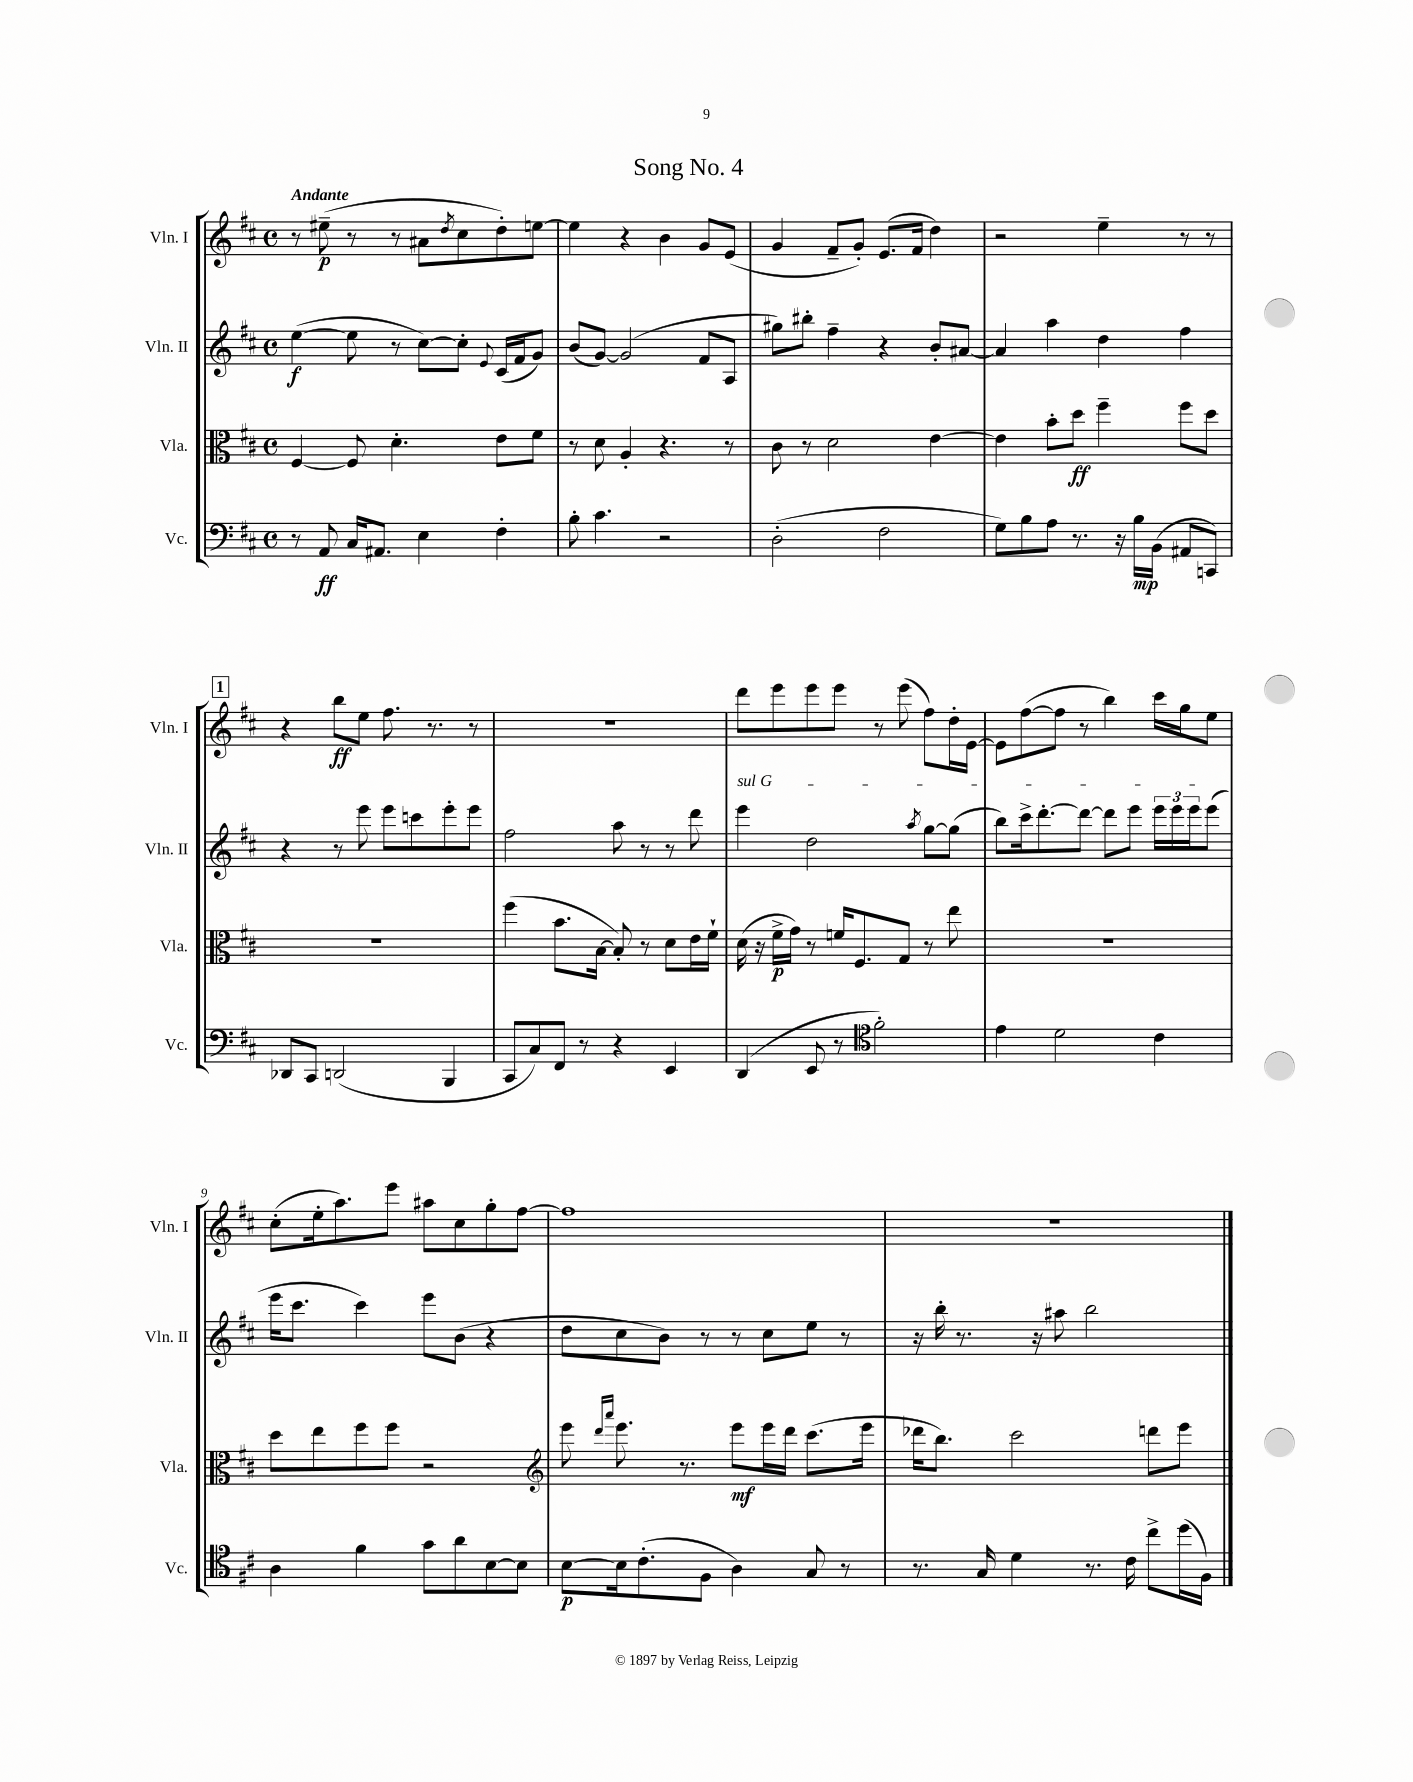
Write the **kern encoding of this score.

**kern	**dynam	**kern	**dynam	**kern	**dynam	**kern	**dynam
*part4	*part4	*part3	*part3	*part2	*part2	*part1	*part1
*staff4	*staff4	*staff3	*staff3	*staff2	*staff2	*staff1	*staff1
*I"Vc.	*	*I"Vla.	*	*I"Vln. II	*	*I"Vln. I	*
*I'Vc.	*	*I'Vla.	*	*I'Vln. II	*	*I'Vln. I	*
*clefF4	*	*clefC3	*	*clefG2	*	*clefG2	*
*k[f#c#]	*	*k[f#c#]	*	*k[f#c#]	*	*k[f#c#]	*
*M4/4	*	*M4/4	*	*M4/4	*	*M4/4	*
*met(c)	*	*met(c)	*	*met(c)	*	*met(c)	*
=1	=1	=1	=1	=1	=1	=1	=1
!	!	!	!	!	!	!LO:TX:a:B:t=Andante	!
8r	.	[4F#/	.	([4ee\	f	8r	.
8AA/	ff	.	.	.	.	(8ee#X~\	p
16C#/KL	.	8F#/]	.	8ee\]	.	8r	.
8.AA#X/J	.	.	.	.	.	.	.
.	.	4.d'\	.	8r	.	8r	.
4E\	.	.	.	[8cc#\L)	.	8a#X\L	.
.	.	.	.	.	.	8qdd/	.
.	.	.	.	8cc#'\J]	.	8cc#\	.
.	.	.	.	8qqe/	.	.	.
4F#'\	.	8e\L	.	(16c#/LL	.	8dd'\)	.
.	.	.	.	16f#/J	.	.	.
.	.	8f#\J	.	8g/J)	.	[8een\J	.
=2	=2	=2	=2	=2	=2	=2	=2
8B'\	.	8r	.	(8b/L	.	4ee\]	.
4.c#\	.	8d\	.	[8g/J)	.	.	.
.	.	4A'/	.	(2g/]	.	4r	.
2r	.	4.r	.	.	.	4b\	.
.	.	.	.	8f#/L	.	8g/L	.
.	.	8r	.	8A/J	.	(8e/J	.
=3	=3	=3	=3	=3	=3	=3	=3
(2D'\	.	8c#\	.	8gg#X\L)	.	4g/	.
.	.	8r	.	8bb#X'\J	.	.	.
.	.	2d\	.	4ff#~\	.	8f#~/L	.
.	.	.	.	.	.	8g'/J)	.
2F#\	.	.	.	4r	.	(8.e/L	.
.	.	.	.	.	.	16f#/Jk	.
.	.	[4e\	.	8b'/L	.	4dd\)	.
.	.	.	.	[8a#X/J	.	.	.
=4	=4	=4	=4	=4	=4	=4	=4
8G\L)	.	4e\]	.	4a#/]	.	2r	.
8B\	.	.	.	.	.	.	.
8A\J	.	8b'\L	.	4aa\	.	.	.
8.r	.	8dd\J	ff	.	.	.	.
.	.	4ff#~\	.	4dd\	.	4ee~\	.
16r	.	.	.	.	.	.	.
16B\LL	mp	.	.	.	.	.	.
(16BB\JJ	.	.	.	.	.	.	.
8AA#X/L	.	8ff#\L	.	4ff#\	.	8r	.
8CCn/J)	.	8dd\J	.	.	.	8r	.
!!LO:LB:g=z
!!LO:REH:place=s1:t=1
=5	=5	=5	=5	=5	=5	=5	=5
8DD-X/L	.	1r	.	4r	.	4r	.
8CC#/J	.	.	.	.	.	.	.
(2DDn/	.	.	.	8r	.	8bb\L	ff
.	.	.	.	8eee\	.	8ee\J	.
.	.	.	.	8eee\L	.	8.ff#\	.
.	.	.	.	8cccn\	.	.	.
.	.	.	.	.	.	8.r	.
4BBB/	.	.	.	8eee'\	.	.	.
.	.	.	.	8eee\J	.	8r	.
=6	=6	=6	=6	=6	=6	=6	=6
8CC#/L	.	(4ff#\	.	2ff#\	.	1r	.
8C#/)	.	.	.	.	.	.	.
8FF#/J	.	8.b\L	.	.	.	.	.
8r	.	.	.	.	.	.	.
.	.	[16B\Jk	.	.	.	.	.
4r	.	8B'/])	.	8aa\	.	.	.
.	.	8r	.	8r	.	.	.
4EE/	.	8d\L	.	8r	.	.	.
.	.	16e\L	.	8ddd\	.	.	.
.	.	16f#`\JJ	.	.	.	.	.
=7	=7	=7	=7	=7	=7	=7	=7
!	!	!	!	!LO:TX:a:i:t=sul G	!	!	!
(4DD/	.	(16d\	.	4eee\	.	8ddd\L	.
.	.	16r	.	.	.	.	.
.	.	16f#^\LL	p	.	.	8eee\	.
.	.	16g\JJ)	.	.	.	.	.
8EE/	.	8r	.	2dd\	.	8eee\	.
8r	.	16fn/KL	.	.	.	8eee\J	.
.	.	8.F#/	.	.	.	.	.
*clefC4	*	*	*	*	*	*	*
2f#'\)	.	.	.	.	.	8r	.
.	.	8G/J	.	.	.	(8eee\	.
.	.	.	.	8qaa/	.	.	.
.	.	8r	.	[8gg\L	.	8ff#\L)	.
.	.	8ee\	.	(8gg\J]	.	16dd'\L	.
.	.	.	.	.	.	[16e\JJ	.
=8	=8	=8	=8	=8	=8	=8	=8
4e\	.	1r	.	8bb\L)	.	8e\L]	.
.	.	.	.	16ccc#^\k	.	([8ff#\	.
.	.	.	.	[8.ddd'\	.	.	.
2d\	.	.	.	.	.	8ff#\J]	.
.	.	.	.	8ddd\J_	.	8r	.
.	.	.	.	8ddd\L]	.	4bb\)	.
.	.	.	.	8eee\J	.	.	.
4c#\	.	.	.	24eee\LL	.	16ccc#\LL	.
.	.	.	.	24eee\	.	.	.
.	.	.	.	.	.	16gg\J	.
.	.	.	.	24eee\J	.	.	.
.	.	.	.	(8eee\J	.	8ee\J	.
!!LO:LB:g=z
=9	=9	=9	=9	=9	=9	=9	=9
4A\	.	8dd\L	.	16eee\KL	.	(8cc#'\L	.
.	.	.	.	8.ccc#\J	.	.	.
.	.	8ee\	.	.	.	16ee'\k	.
.	.	.	.	.	.	8.aa\)	.
4f#\	.	8ff#\	.	4ccc#\)	.	.	.
.	.	8ff#\J	.	.	.	8eee\J	.
8g\L	.	2r	.	8eee\L	.	8aa#X\L	.
8a\	.	.	.	(8b\J	.	8cc#\	.
[8B\	.	.	.	4r	.	8gg'\	.
8B\J]	.	.	.	.	.	[8ff#\J	.
=10	=10	=10	=10	=10	=10	=10	=10
*	*	*clefG2	*	*	*	*	*
[8B\L	p	8eee\	.	8dd\L	.	1ff#]	.
.	.	16qqddd/LL	.	.	.	.	.
.	.	16qqaaa/JJ	.	.	.	.	.
16B\k]	.	8.eee\	.	8cc#\	.	.	.
(8.c#'\	.	.	.	.	.	.	.
.	.	.	.	8b\J)	.	.	.
.	.	8.r	.	.	.	.	.
8F#\J	.	.	.	8r	.	.	.
4A\)	.	8eee\L	mf	8r	.	.	.
.	.	16eee\L	.	8cc#\L	.	.	.
.	.	16ddd\JJ	.	.	.	.	.
8G/	.	(8.ccc#\L	.	8ee\J	.	.	.
8r	.	.	.	8r	.	.	.
.	.	16eee\Jk	.	.	.	.	.
=11	=11	=11	=11	=11	=11	=11	=11
8.r	.	16ddd-X\KL	.	16r	.	1r	.
.	.	8.bb\J)	.	16bb'\	.	.	.
.	.	.	.	8.r	.	.	.
16G/	.	.	.	.	.	.	.
4d\	.	2ccc#\	.	.	.	.	.
.	.	.	.	16r	.	.	.
.	.	.	.	8aa#X\	.	.	.
8.r	.	.	.	2bb\	.	.	.
16c#\	.	.	.	.	.	.	.
8cc#^\L	.	8dddn\L	.	.	.	.	.
(16dd\L	.	8eee\J	.	.	.	.	.
16F#\JJ)	.	.	.	.	.	.	.
==	==	==	==	==	==	==	==
*-	*-	*-	*-	*-	*-	*-	*-
